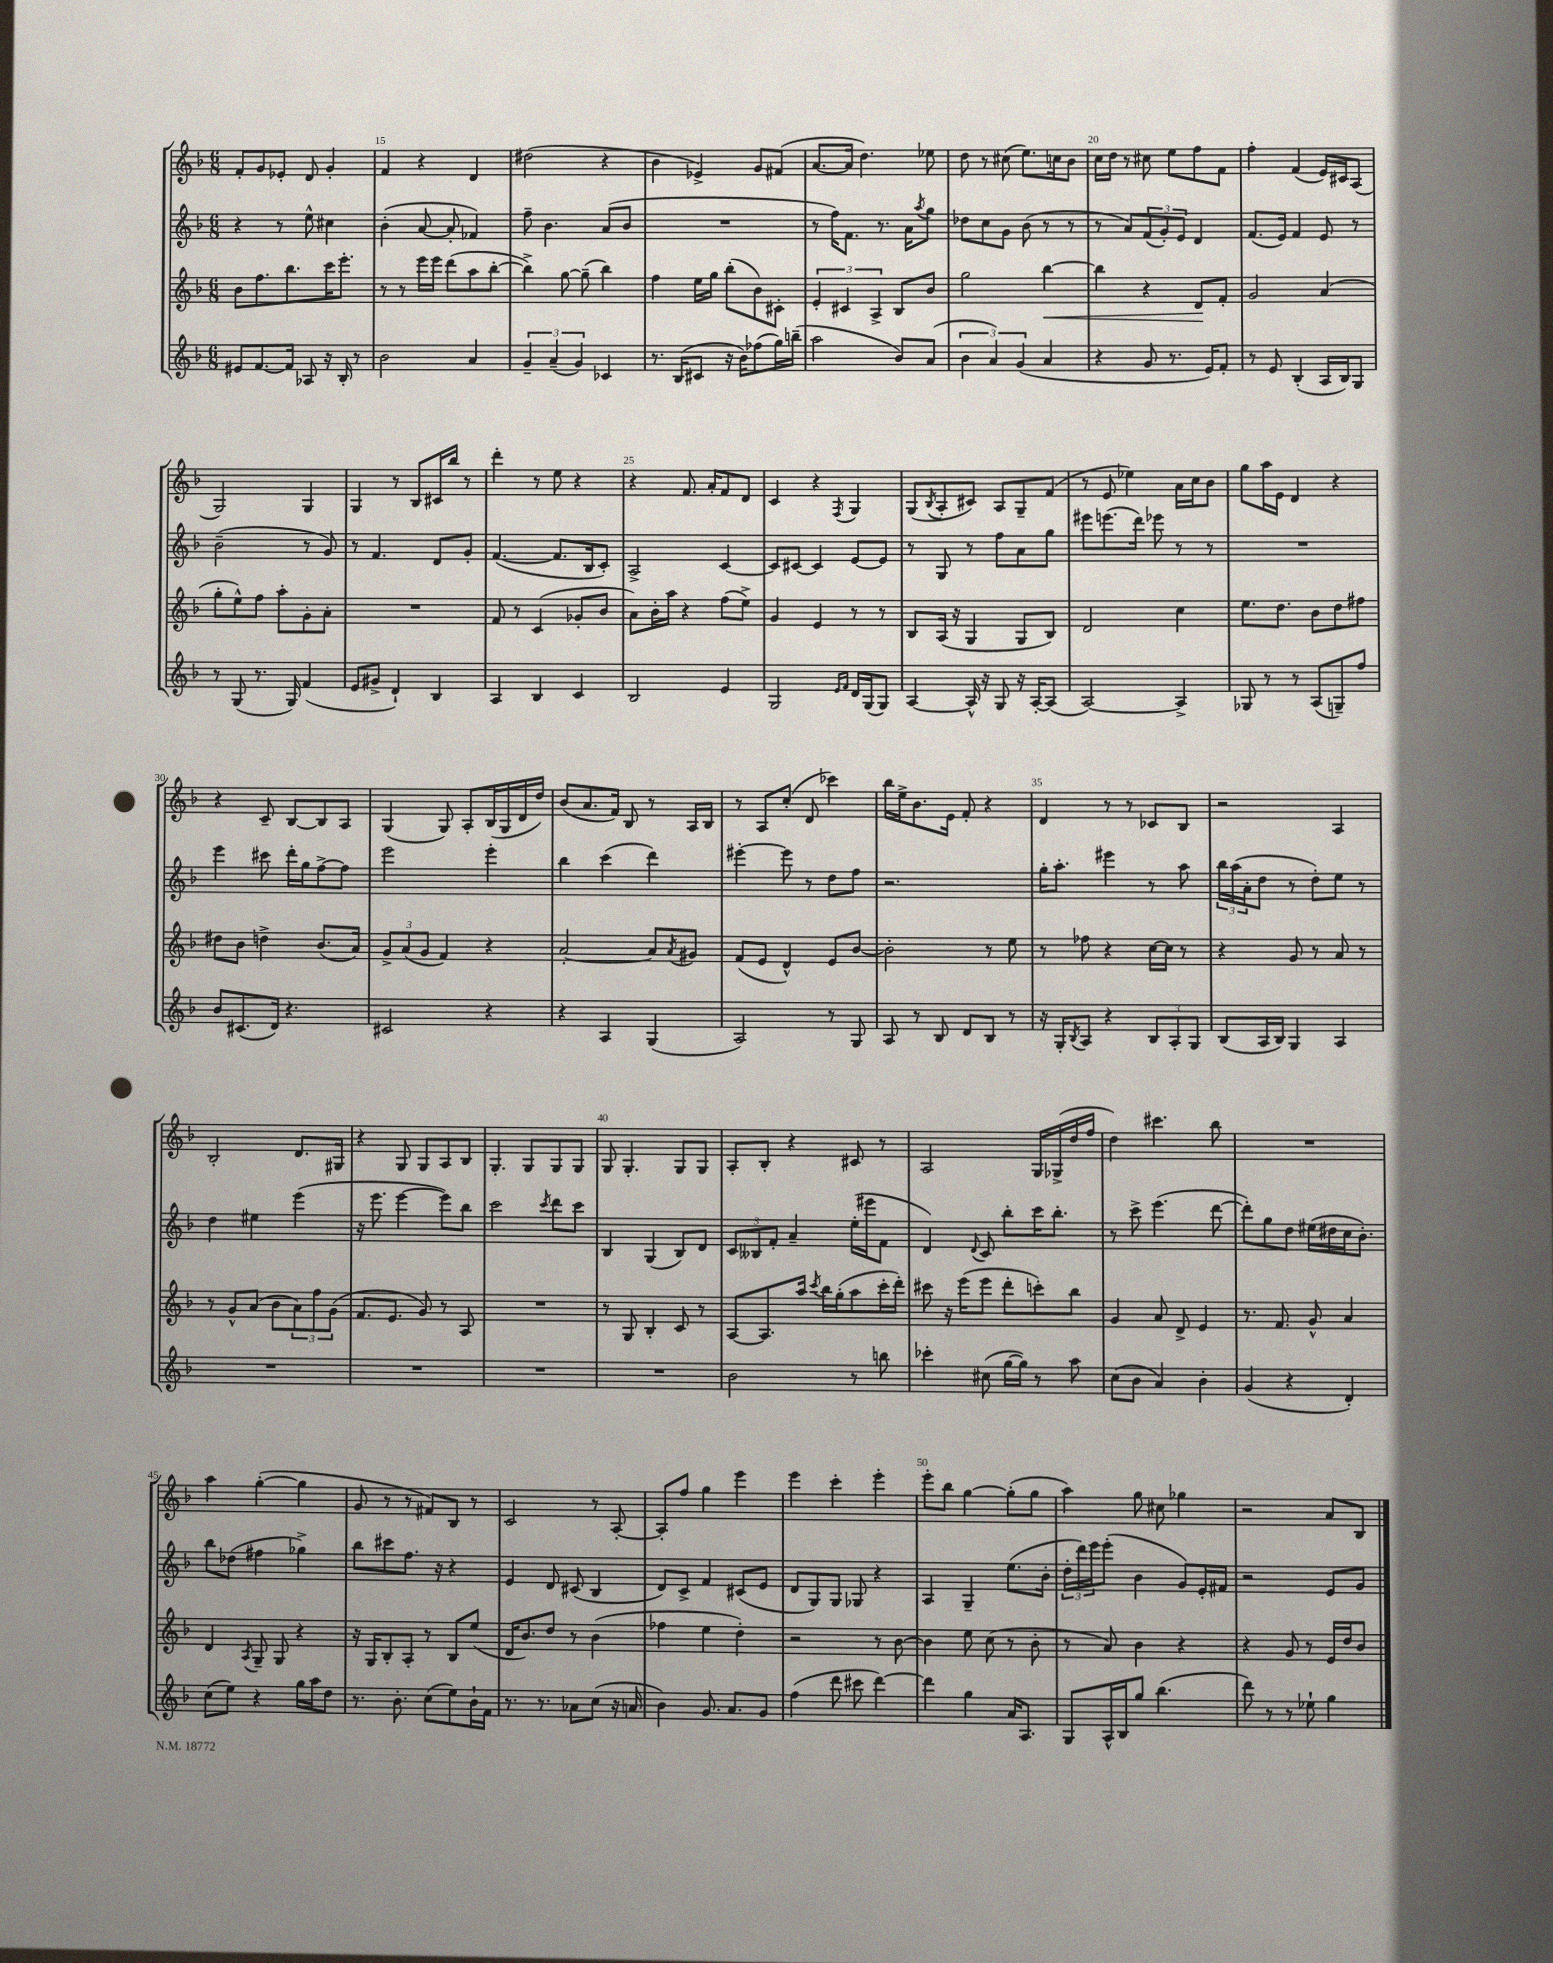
<<
\new StaffGroup <<
\new Staff = "s0" {
    \clef treble \key f \major \numericTimeSignature \time 6/8
    f'8-. g'8 ees'8-. d'8 g'4-. |
    f'4 r4 d'4 |
    dis''2( r4 |
    bes'4 ees'4->) g'8 fis'8( |
    a'8.~ a'16 d''4.) ees''8 |
    d''8 r8 cis''8( e''8.) c''16 bes'8 |
    c''16 d''16 r8 cis''8 e''8 f''8 f'8 |
    f''4-. f'4( e'16) cis'16 a8( |
    g2) g4 |
    g4 r8 bes8 cis'16 bes''16 r8 |
    d'''4-. r8 e''8 r4 |
    r4 f'8. a'16-. f'8 d'8 |
    c'4 r4 \acciaccatura { f8 } g4 |
    g8( \acciaccatura { bes8 } a8-. cis'8) a8 g8-- f'8( |
    r8 e'8 ees''4) a'16 c''16 bes'8 |
    g''8 a''16 e'16 d'4 r4 |
    r4 c'8-- bes8~ bes8 a8 |
    g4( g8) a8-. bes16( g16 d'16 d''16) |
    bes'8( a'8. f'16) bes8 r8 a16 bes16 |
    r8 a8 c''8-.( d'8 ces'''4) |
    bes''16 e''16-> bes'8. e'16 f'8-. r4 |
    d'4 r8 r8 ces'8 bes8 |
    r2 a4 |
    bes2-. d'8. gis16 |
    r4 g8 g8 a8 bes8 |
    g4.-. g8 g8 g8 |
    g8 g4.-. g8 g8 |
    a8-. bes8-. r4 cis'8 r8 |
    a2 g16 ges16->( d''16 f''16 |
    d''4) cis'''4. bes''8 |
    R2. |
    a''4 g''4~-.( g''4 |
    g'8 r8 r8 fis'8) bes8 r8 |
    c'2 r8 a8~-. |
    a8-. f''8 g''4 e'''4 |
    e'''4 c'''4-. e'''4-. |
    e'''8-. bes''8 g''4~ g''8-.( g''8 |
    a''4) g''8 cis''8 ges''4 |
    r2 a'8 bes8 \bar "|." |
}
\new Staff = "s1" {
    \clef treble \key f \major \numericTimeSignature \time 6/8
    r4 r8 e''8-^ cis''4 |
    bes'4-.( a'8~ a'8-. fes'4) |
    f''8-- bes'4. a'8( bes'8 |
    R2. |
    r8 f''16) f'8. r8. a'16 \acciaccatura { a''8 } g''8 |
    des''8 c''8 g'8 bes'8( r8 r8 |
    r8 a'8) \tuplet 3/2 { f'8( g'8-.) e'8 } d'4 |
    f'8.( e'16) f'4 e'8 r8 |
    bes'2--( r8 g'8) |
    r8 f'4. d'8 g'8-. |
    f'4.~( f'8. bes16 c'8-.) |
    a2-> c'4~ |
    c'8 cis'8~ cis'4 e'8~ e'8 |
    r8 g8 r8 f''8 a'8 g''8 |
    eis'''8 e'''8.( d'''16) ees'''8 r8 r8 |
    R2. |
    e'''4 cis'''8 d'''16-. g''16 f''8~-> f''8 |
    e'''2 e'''4-. |
    bes''4 c'''4( d'''4) |
    eis'''4~-. eis'''8 r8 d''8 f''8 |
    r2. |
    g''16-. a''8.-. eis'''4 r8 a''8 |
    \tuplet 3/2 { bes''16 a''16( a'16-. } d''8 r8 d''8-.) e''8 r8 |
    d''4 eis''4 e'''4( |
    r16 e'''8. e'''4~ e'''8) bes''8 |
    c'''2 \acciaccatura { c'''8 } d'''8 c'''8 |
    bes4 g4( bes8) d'8 |
    \tuplet 3/2 { c'8 beses8 f'8-. } a'4-- e''16-.( eis'''16 f'8 |
    d'4) \appoggiatura { d'8 } c'8 bes''8-. c'''16 bes''8.-. |
    r8 c'''8-> e'''4.( d'''8~ |
    d'''8-.) g''8 d''8 eis''16( dis''16 c''16 bes'8.-.) |
    bes''8 des''8( fis''4 ges''4->) |
    bes''8 cis'''8 f''8. r16 r4 |
    e'4 d'8 cis'8( bes4 |
    d'8) c'8-> f'4 cis'8( e'8 |
    d'8 g8) g8 ges8 r4 |
    a4 g4-- e''8.( bes'16-. |
    \tuplet 3/2 { d''16-. d'''16) e'''16 } e'''8-.( bes'4 g'8) e'16-. fis'16 |
    r2 e'8 g'8 \bar "|." |
}
\new Staff = "s2" {
    \clef treble \key f \major \numericTimeSignature \time 6/8
    bes'8 f''8. bes''8. c'''16 e'''8.-. |
    r8 r8 e'''16 e'''16 d'''8( a''8 bes''8~-. |
    bes''4->) g''8~ g''8--( bes''4) |
    f''4 e''16 g''16 bes''8-.( bes'8) cis'8-. |
    \tuplet 3/2 { e'4-. cis'4 a4-> } bes8 bes'8 |
    g''2 bes''4~\< |
    bes''4 r4 d'8\! f'8-. |
    g'2 a'4( |
    g''8-. e''8-^) f''8 a''8-. g'8-. a'8-. |
    R2. |
    f'8 r8 c'4( ges'8-. bes'8 |
    a'8) bes'16-. a''16 r4 f''8( e''8->) |
    g'4 e'4 r8 r8 |
    bes8 a16( r16 g4 g8 bes8) |
    d'2 c''4 |
    e''8. d''8. bes'8 d''8 fis''8 |
    dis''8 bes'8 d''4-> bes'8.( a'16) |
    \tuplet 3/2 { g'8-> a'8( g'8 } f'4) r4 |
    a'2~-. a'8 \acciaccatura { a'8 } gis'8 |
    f'8( e'8 d'4-^) e'8 bes'8~ |
    bes'2-. r8 e''8 |
    r8 fes''8 r4 c''16~ c''16 r8 |
    r4 g'8 r8 a'8 r8 |
    r8 g'8-^ a'8( bes'8 \tuplet 3/2 { a'8) f''8 g'8( } |
    f'8. e'8. g'8) r8 a8 |
    R2. |
    r8 g8 bes4-. c'8 r8 |
    a8~ a8. a''16 \acciaccatura { c'''8 } bes''16 g''16-.( a''8 c'''16-. d'''16-.) |
    cis'''8 r16 e'''16( e'''8 d'''8-. c'''8-.) bes''8 |
    g'4 a'8 d'8-> e'4 |
    r8. f'8. g'8-^ a'4 |
    d'4 \acciaccatura { a8 } g8-- g8 r4 |
    r16 g16 bes8-. a8-. r8 bes8 e''8( |
    d'16 bes'8.) d''8 r8 bes'4( |
    fes''4 e''4 d''4-.) |
    r2 r8 bes'8~ |
    bes'4 e''8 c''8( r8 bes'8-. |
    r8 a'8) bes'4 r4 |
    r4 g'8 r8 e'16 d''16 bes'8 \bar "|." |
}
\new Staff = "s3" {
    \clef treble \key f \major \numericTimeSignature \time 6/8
    eis'8 f'8.~ f'16 aes8 r16 bes16-. r8 |
    bes'2 a'4 |
    \tuplet 3/2 { g'4-- a'4--( g'4) } ces'4 |
    r8. bes16( cis'8 r16 bes'16) fes''8( g''16) b''16--( |
    a''2 bes'8) a'8( |
    \tuplet 3/2 { bes'4 a'4) g'4( } a'4 |
    r4 g'8 r8. e'16) f'8-. |
    r8 e'8 bes4-.( a16 bes16) g8 |
    r8 g8( r8. g16) f'4( |
    e'8 gis'8-> d'4-!) bes4 |
    a4 bes4 c'4 |
    bes2 e'4 |
    g2 \grace { e'16 f'16 } d'16 g16( g8) |
    a4~ a16-^ r16 g8 r16 a16~-. a8( |
    a2~) a4-> |
    ges8 r8 r8 a8( g8--) f''8 |
    bes'8 cis'8.( d'16) r4. |
    cis'2 r4 |
    r4 a4 g4( |
    a2) r8 g8 |
    a8 r8 bes8 d'8 bes8 r8 |
    r16 g16-. \acciaccatura { bes8 } a8 r4 \tuplet 3/2 { bes8 a8-. g8 } |
    bes8( a16 bes16) g4 a4 |
    R2. |
    R2. |
    R2. |
    R2. |
    bes'2 r8 b''8 |
    ces'''4-. cis''8( g''16~ g''16) r8 a''8 |
    c''8( bes'8 a'4) bes'4-. |
    g'4( r4 d'4-.) |
    c''8( e''8) r4 g''16 a''16 d''8 |
    r8. bes'8.-. c''8( e''8) bes'16-! f'16 |
    r8. r8. aes'8 c''8( r16 a'16 |
    bes'4) g'8. a'8. g'8 |
    f''4( d'''8 cis'''8 d'''4~) |
    d'''4 g''4 a'16 a8. |
    g8 a16-^ bes16 g''8 bes''4.( |
    d'''8) r8 r8 ees''8-! g''4 \bar "|." |
}
>>
>>
\layout { \context { \Score currentBarNumber = #14 \override BarNumber.break-visibility = ##(#f #t #t) barNumberVisibility = #(every-nth-bar-number-visible 5) } }
